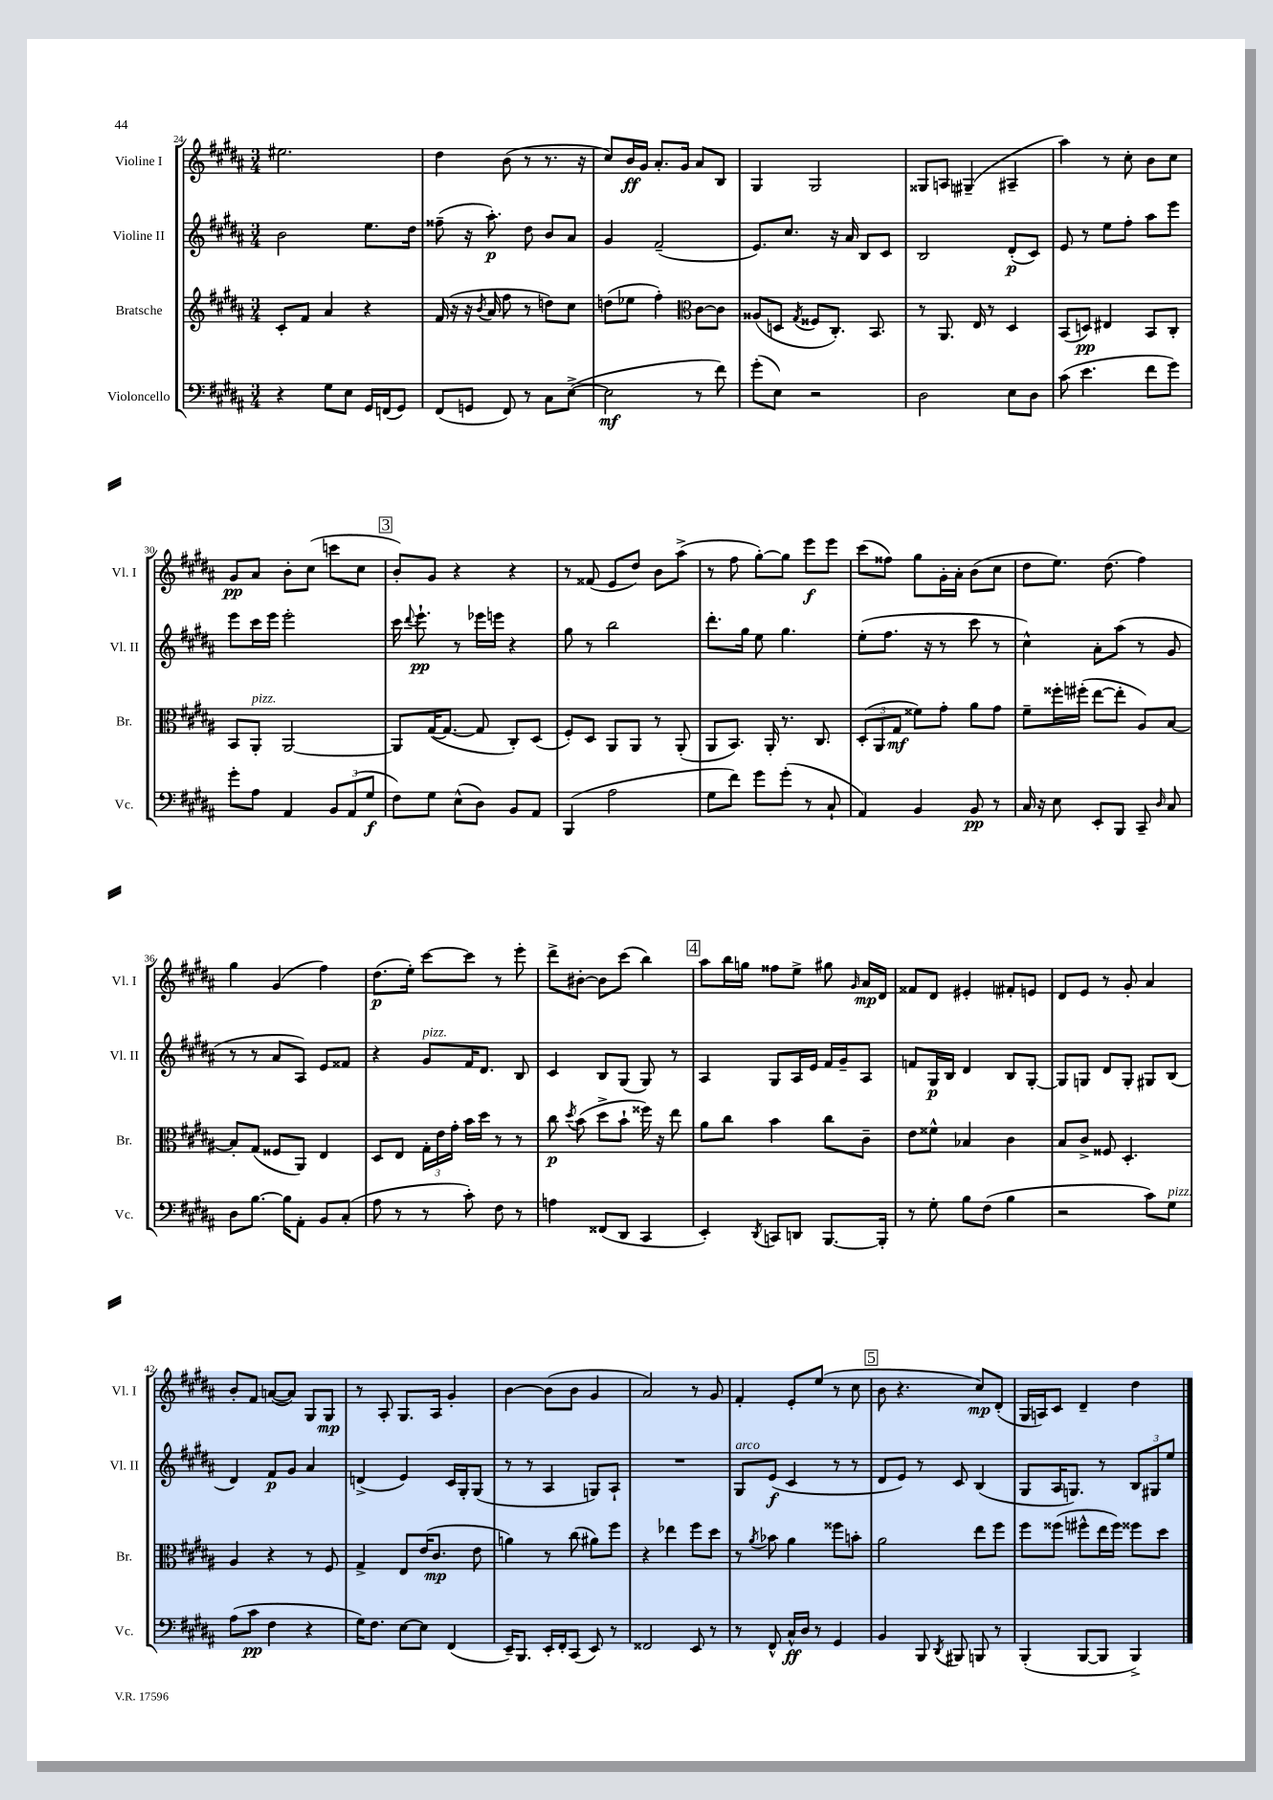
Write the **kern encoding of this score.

**kern	**dynam	**kern	**dynam	**kern	**dynam	**kern	**dynam
*part4	*part4	*part3	*part3	*part2	*part2	*part1	*part1
*staff4	*staff4	*staff3	*staff3	*staff2	*staff2	*staff1	*staff1
*I"Violoncello	*	*I"Bratsche	*	*I"Violine II	*	*I"Violine I	*
*I'Vc.	*	*I'Br.	*	*I'Vl. II	*	*I'Vl. I	*
*clefF4	*	*clefG2	*	*clefG2	*	*clefG2	*
*k[f#c#g#d#a#]	*	*k[f#c#g#d#a#]	*	*k[f#c#g#d#a#]	*	*k[f#c#g#d#a#]	*
*M3/4	*	*M3/4	*	*M3/4	*	*M3/4	*
=24	=24	=24	=24	=24	=24	=24	=24
4r	.	8c#'/L	.	2b\	.	2.ee#X\	.
.	.	8f#/J	.	.	.	.	.
8G#\L	.	4a#/	.	.	.	.	.
8E\J	.	.	.	.	.	.	.
16GG#/LL	.	4r	.	8.ee\L	.	.	.
(16FFn/J	.	.	.	.	.	.	.
8GG#/J)	.	.	.	.	.	.	.
.	.	.	.	16dd#\Jk	.	.	.
=25	=25	=25	=25	=25	=25	=25	=25
(8FF#/L	.	(16f#/	.	(8ff##X~\	.	4dd#\	.
.	.	16r	.	.	.	.	.
8GGn/J	.	16r	.	16r	.	.	.
.	.	8qb/	.	.	.	.	.
.	.	16a#/	.	8.aa#'\)	p	.	.
8FF#/)	.	8ff#\	.	.	.	(8b\	.
8r	.	8r	.	8dd#\	.	8r	.
8C#\L	.	8ddn\L)	.	8b/L	.	8.r	.
([8E^\J	.	8cc#\J	.	8a#/J	.	.	.
.	.	.	.	.	.	16r	.
=26	=26	=26	=26	=26	=26	=26	=26
2E\]	mf	(8ddn\L	.	4g#/	.	8cc#/L)	.
.	.	8ee-X\J	.	.	.	16b/L	ff
.	.	.	.	.	.	16g#/JJ	.
.	.	4ff#'\)	.	(2f#~/	.	8.a#'/L	.
.	.	.	.	.	.	16g#/Jk	.
*	*	*clefC3	*	*	*	*	*
8r	.	[8c#\L	.	.	.	8a#/L	.
8f#\)	.	8c#\J]	.	.	.	8B/J	.
=27	=27	=27	=27	=27	=27	=27	=27
(8g#'\L	.	(8A##X/L	.	8.e/L)	.	4G#/	.
8E\J)	.	8Dn/J	.	.	.	.	.
.	.	.	.	8.cc#/J	.	.	.
.	.	8qG#/	.	.	.	.	.
2r	.	8F##X/L	.	.	.	2G#/	.
.	.	8.C#'/J)	.	16r	.	.	.
.	.	.	.	16a#/	.	.	.
.	.	.	.	8B/L	.	.	.
.	.	8.BB/	.	.	.	.	.
.	.	.	.	8c#/J	.	.	.
=28	=28	=28	=28	=28	=28	=28	=28
2D#\	.	8r	.	2B/	.	8G##X/L	.
.	.	8.AA#/	.	.	.	8An/J	.
.	.	.	.	.	.	(4G#X~/	.
.	.	16E/	.	.	.	.	.
.	.	8r	.	.	.	.	.
8E\L	.	4D#/	.	(8d#'/L	p	4A#X~/	.
8D#\J	.	.	.	8c#/J)	.	.	.
=29	=29	=29	=29	=29	=29	=29	=29
(8c#\	.	(8BB/L	.	8e/	.	4aa#\)	.
4.e\	.	8Dn/J)	pp	8r	.	.	.
.	.	4E#X/	.	8ee\L	.	8r	.
.	.	.	.	8ff#'\J	.	8cc#'\	.
8f#\L	.	8BB/L	.	8aa#\L	.	8b\L	.
8g#\J)	.	8C#'/J	.	8eee\J	.	8cc#\J	.
!!LO:LB:g=z
=30	=30	=30	=30	=30	=30	=30	=30
8g#'\L	.	8BB/L	.	8eee\L	.	8g#/L	pp
!	!	!LO:TX:a:i:t=pizz.	!	!	!	!	!
8A#\J	.	8AA#'/J	.	16ccc#\L	.	8a#/J	.
.	.	.	.	16eee\JJ	.	.	.
4AA#/	.	[2AA#/	.	2eee'\	.	8b'\L	.
.	.	.	.	.	.	(8cc#\J	.
12BB/L	.	.	.	.	.	8cccn\L	.
(12AA#/	.	.	.	.	.	.	.
.	.	.	.	.	.	8cc#\J	.
12G#/J	f	.	.	.	.	.	.
!!LO:REH:place=s1:t=3
=31	=31	=31	=31	=31	=31	=31	=31
8F#\L)	.	8AA#/L]	.	16ccc#\	.	8b'/L)	.
.	.	.	.	8qqddd#/	.	.	.
.	.	.	.	8.eee`\	pp	.	.
8G#\J	.	([16G#/K	.	.	.	8g#/J	.
.	.	8.G#/J_	.	.	.	.	.
(8E^^\L	.	.	.	8r	.	4r	.
8D#\J)	.	8G#/]	.	16eee-X\LL	.	.	.
.	.	.	.	16eeen\JJ	.	.	.
8BB/L	.	8C#'/L)	.	4r	.	4r	.
8AA#/J	.	(8D#/J	.	.	.	.	.
=32	=32	=32	=32	=32	=32	=32	=32
(4BBB/	.	8F#'/L)	.	8gg#\	.	8r	.
.	.	8D#/J	.	8r	.	(8f##X/	.
2A#\	.	8AA#/L	.	2bb\	.	8e/L	.
.	.	8AA#/J	.	.	.	8dd#/J)	.
.	.	8r	.	.	.	8b\L	.
.	.	(8AA#'/	.	.	.	(8aa#^\J	.
=33	=33	=33	=33	=33	=33	=33	=33
8G#\L	.	8AA#/L	.	8.ddd#'\L	.	8r	.
8f#\J)	.	8.BB/J)	.	.	.	8ff#\	.
.	.	.	.	16gg#\Jk	.	.	.
8g#\L	.	.	.	8ee\	.	[8gg#'\L)	.
.	.	16AA#'/	.	.	.	.	.
(8g#'\J	.	8.r	.	4.gg#\	.	8gg#\J]	.
8r	.	.	.	.	.	8eee\L	f
.	.	8.C#/	.	.	.	.	.
8C#`/	.	.	.	.	.	8eee\J	.
=34	=34	=34	=34	=34	=34	=34	=34
4AA#/)	.	(12D#'/L	.	(8ee'\L	.	(8ccc#\L	.
.	.	12AA#/	.	.	.	.	.
.	.	.	.	8.ff#\J	.	8ff##X\J)	.
.	.	12G#/J	mf	.	.	.	.
4BB/	.	8f##X\L)	.	.	.	8gg#\L	.
.	.	.	.	16r	.	.	.
.	.	8g#'\J	.	8r	.	16g#'\L	.
.	.	.	.	.	.	16a#'\JJ	.
8BB/	pp	8a#\L	.	8ccc#\	.	(8b\L	.
8r	.	8g#\J	.	8r	.	8cc#\J	.
=35	=35	=35	=35	=35	=35	=35	=35
16C#/	.	8f#~\L	.	4cc#^^\)	.	8dd#\L	.
16r	.	.	.	.	.	.	.
8E\	.	16ff##X'\L	.	.	.	8.ee\J)	.
.	.	(16ff#X'\JJ	.	.	.	.	.
8EE'/L	.	[8ee\L	.	8a#'\L	.	.	.
.	.	.	.	.	.	(8.dd#\	.
8BBB/J	.	8ee'\J]	.	(8aa#\J	.	.	.
8CC#~/	.	8A#/L)	.	8r	.	4ff#\)	.
16qqD#/	.	.	.	.	.	.	.
8C#/	.	[8B/J	.	8g#/	.	.	.
!!LO:LB:g=z
=36	=36	=36	=36	=36	=36	=36	=36
8D#\L	.	8B'/L]	.	8r	.	4gg#\	.
[8.B\J	.	(8G#/J	.	8r	.	.	.
.	.	8F##X/L	.	8a#/L	.	(4g#/	.
16B\KL]	.	.	.	.	.	.	.
8AA#'\J	.	8AA#/J)	.	8A#/J)	.	.	.
8BB/L	.	4E/	.	8e/L	.	4ff#\)	.
(8C#'/J	.	.	.	8f##X/J	.	.	.
=37	=37	=37	=37	=37	=37	=37	=37
8A#\	.	8D#/L	.	4r	.	(8.dd#\L	p
8r	.	8E/J	.	.	.	.	.
.	.	.	.	.	.	16ee'\Jk)	.
!	!	!	!	!LO:TX:a:i:t=pizz.	!	!	!
8r	.	24G#'\LL	.	8g#/L	.	[8ccc#\L	.
.	.	24e\	.	.	.	.	.
.	.	24g#'\JJ	.	.	.	.	.
8c#'\)	.	16b\LL	.	16f#/K	.	8ccc#\J]	.
.	.	16dd#\JJ	.	8.d#/J	.	.	.
8F#\	.	8r	.	.	.	8r	.
8r	.	8r	.	8B/	.	8eee'\	.
=38	=38	=38	=38	=38	=38	=38	=38
4An\	.	8cc#\	p	4c#/	.	8ddd#^\L	.
.	.	8qdd#/	.	.	.	.	.
.	.	(8b\	.	.	.	[8b#X'\J	.
(8FF##X/L	.	8dd#^\L	.	8B/L	.	8b#\L]	.
8DD#/J	.	8b`\J	.	(8G#/J	.	(8ccc#\J	.
4CC#/	.	16ff##X\)	.	8G#/)	.	4bb\)	.
.	.	16r	.	.	.	.	.
.	.	8ee\	.	8r	.	.	.
!!LO:REH:place=s1:t=4
=39	=39	=39	=39	=39	=39	=39	=39
4EE'/)	.	8a#\L	.	4A#/	.	8aa#\L	.
.	.	8cc#\J	.	.	.	16bb\L	.
.	.	.	.	.	.	16ggn\JJ	.
8qDD#/	.	.	.	.	.	.	.
8CCn/L	.	4b\	.	8G#/L	.	8ff##X\L	.
8DDn/J	.	.	.	16A#/L	.	8ee^\J	.
.	.	.	.	16e/JJ	.	.	.
[8.BBB/L	.	8cc#\L	.	16f#/LL	.	8gg#X\	.
.	.	.	.	16g#~/J	.	.	.
.	.	.	.	.	.	16qqg#/	.
.	.	8c#~\J	.	8A#/J	.	16a#/LL	mp
16BBB'/Jk]	.	.	.	.	.	16d#/JJ	.
=40	=40	=40	=40	=40	=40	=40	=40
8r	.	8e\L	.	8fn/L	.	8f##X/L	.
8G#'\	.	8f##X^^\J	.	16G#/L	p	8d#/J	.
.	.	.	.	16B/JJ	.	.	.
8B\L	.	4B-X/	.	4d#/	.	4e#X'/	.
(8F#\J	.	.	.	.	.	.	.
4B\	.	4c#\	.	8B/L	.	8f#X'/L	.
.	.	.	.	[8G#'/J	.	8en/J	.
=41	=41	=41	=41	=41	=41	=41	=41
2r	.	8B/L	.	8G#/L]	.	8d#/L	.
.	.	8c#^/J	.	8Gn/J	.	8e/J	.
.	.	8F##X/	.	8d#/L	.	8r	.
.	.	4.D#'/	.	8G'/J	.	8g#'/	.
8c#\L)	.	.	.	8G#X/L	.	4a#/	.
!LO:TX:a:i:t=pizz.	!	!	!	!	!	!	!
8G#\J	.	.	.	(8B/J	.	.	.
!!LO:LB:g=z
=42	=42	=42	=42	=42	=42	=42	=42
(8A#\L	.	4A#/	.	4d#/)	.	8b'/L	.
8c#\J	pp	.	.	.	.	8f#/J	.
4F#\	.	4r	.	8f#/L	p	([8an/L	.
.	.	.	.	8g#/J	.	8a/J])	.
4r	.	8r	.	4a#/	.	8G#/L	.
.	.	8F#/	.	.	.	8G#/J	mp
=43	=43	=43	=43	=43	=43	=43	=43
16G#\KL)	.	4G#^/	.	(4dn^/	.	8r	.
8.F#\J	.	.	.	.	.	.	.
.	.	.	.	.	.	8A#'/	.
[8E\L	.	8E/L	.	4e/)	.	8.G#/L	.
8E\J]	.	(16e/K	.	.	.	.	.
.	.	8.c#/J	mp	.	.	16A#/Jk	.
(4FF#/	.	.	.	16c#/LL	.	4g#'/	.
.	.	.	.	16G#'/J	.	.	.
.	.	8e\	.	(8G#/J	.	.	.
=44	=44	=44	=44	=44	=44	=44	=44
16EE~/KL)	.	4an\)	.	8r	.	[4b\	.
8.BBB/J	.	.	.	.	.	.	.
.	.	.	.	8r	.	.	.
16EE'/LL	.	8r	.	4A#/	.	(8b\L]	.
16FF#'/J	.	.	.	.	.	.	.
(8CC#/J	.	(8cc#\	.	.	.	8b\J	.
8EE/)	.	8a#X\L)	.	8Gn/L)	.	4g#/	.
8r	.	8ff#\J	.	8A#`/J	.	.	.
=45	=45	=45	=45	=45	=45	=45	=45
2FF##X/	.	4r	.	2.r	.	2a#/)	.
.	.	4ee-X\	.	.	.	.	.
8EE/	.	8ff#\L	.	.	.	8r	.
8r	.	8dd#\J	.	.	.	8g#/	.
=46	=46	=46	=46	=46	=46	=46	=46
!	!	!	!	!LO:TX:a:i:t=arco	!	!	!
8r	.	8r	.	8G#/L	.	4f#'/	.
.	.	8qa#/	.	.	.	.	.
8FF#^^/	.	8b-X\	.	(8e/J	f	.	.
16C#^^/LL	ff	4a#\	.	4c#/	.	8e'/L	.
16D#/JJ	.	.	.	.	.	.	.
8r	.	.	.	.	.	(8ee/J	.
4GG#/	.	8ff##X\L	.	8r	.	8r	.
.	.	8bn'\J	.	8r	.	8cc#\	.
!!LO:REH:place=s1:t=5
=47	=47	=47	=47	=47	=47	=47	=47
4BB/	.	2a#\	.	8d#/L	.	8b\	.
.	.	.	.	8e/J)	.	4.r	.
8BBB/	.	.	.	8r	.	.	.
8qDD#/	.	.	.	.	.	.	.
8BBB#X/	.	.	.	8c#/	.	.	.
8BBBn/	.	8ee\L	.	(4B/	.	8cc#/L)	mp
8r	.	8ff#\J	.	.	.	(8d#'/J	.
=48	=48	=48	=48	=48	=48	=48	=48
(4BBB'/	.	8ff#\L	.	8G#/L	.	16G#/LL	.
.	.	.	.	.	.	16An/J)	.
.	.	(8ff##X\J	.	16A#/K	.	8c#/J	.
.	.	.	.	8.Gn/J)	.	.	.
[8BBB/L	.	8ff#X^^\L	.	.	.	4d#~/	.
8BBB/J]	.	16ee\L	.	8r	.	.	.
.	.	16ff#\JJ)	.	.	.	.	.
4BBB^/)	.	8ff##X\L	.	12B/L	.	4dd#\	.
.	.	.	.	12G#X/	.	.	.
.	.	8dd#\J	.	.	.	.	.
.	.	.	.	12ee/J	.	.	.
==	==	==	==	==	==	==	==
*-	*-	*-	*-	*-	*-	*-	*-
